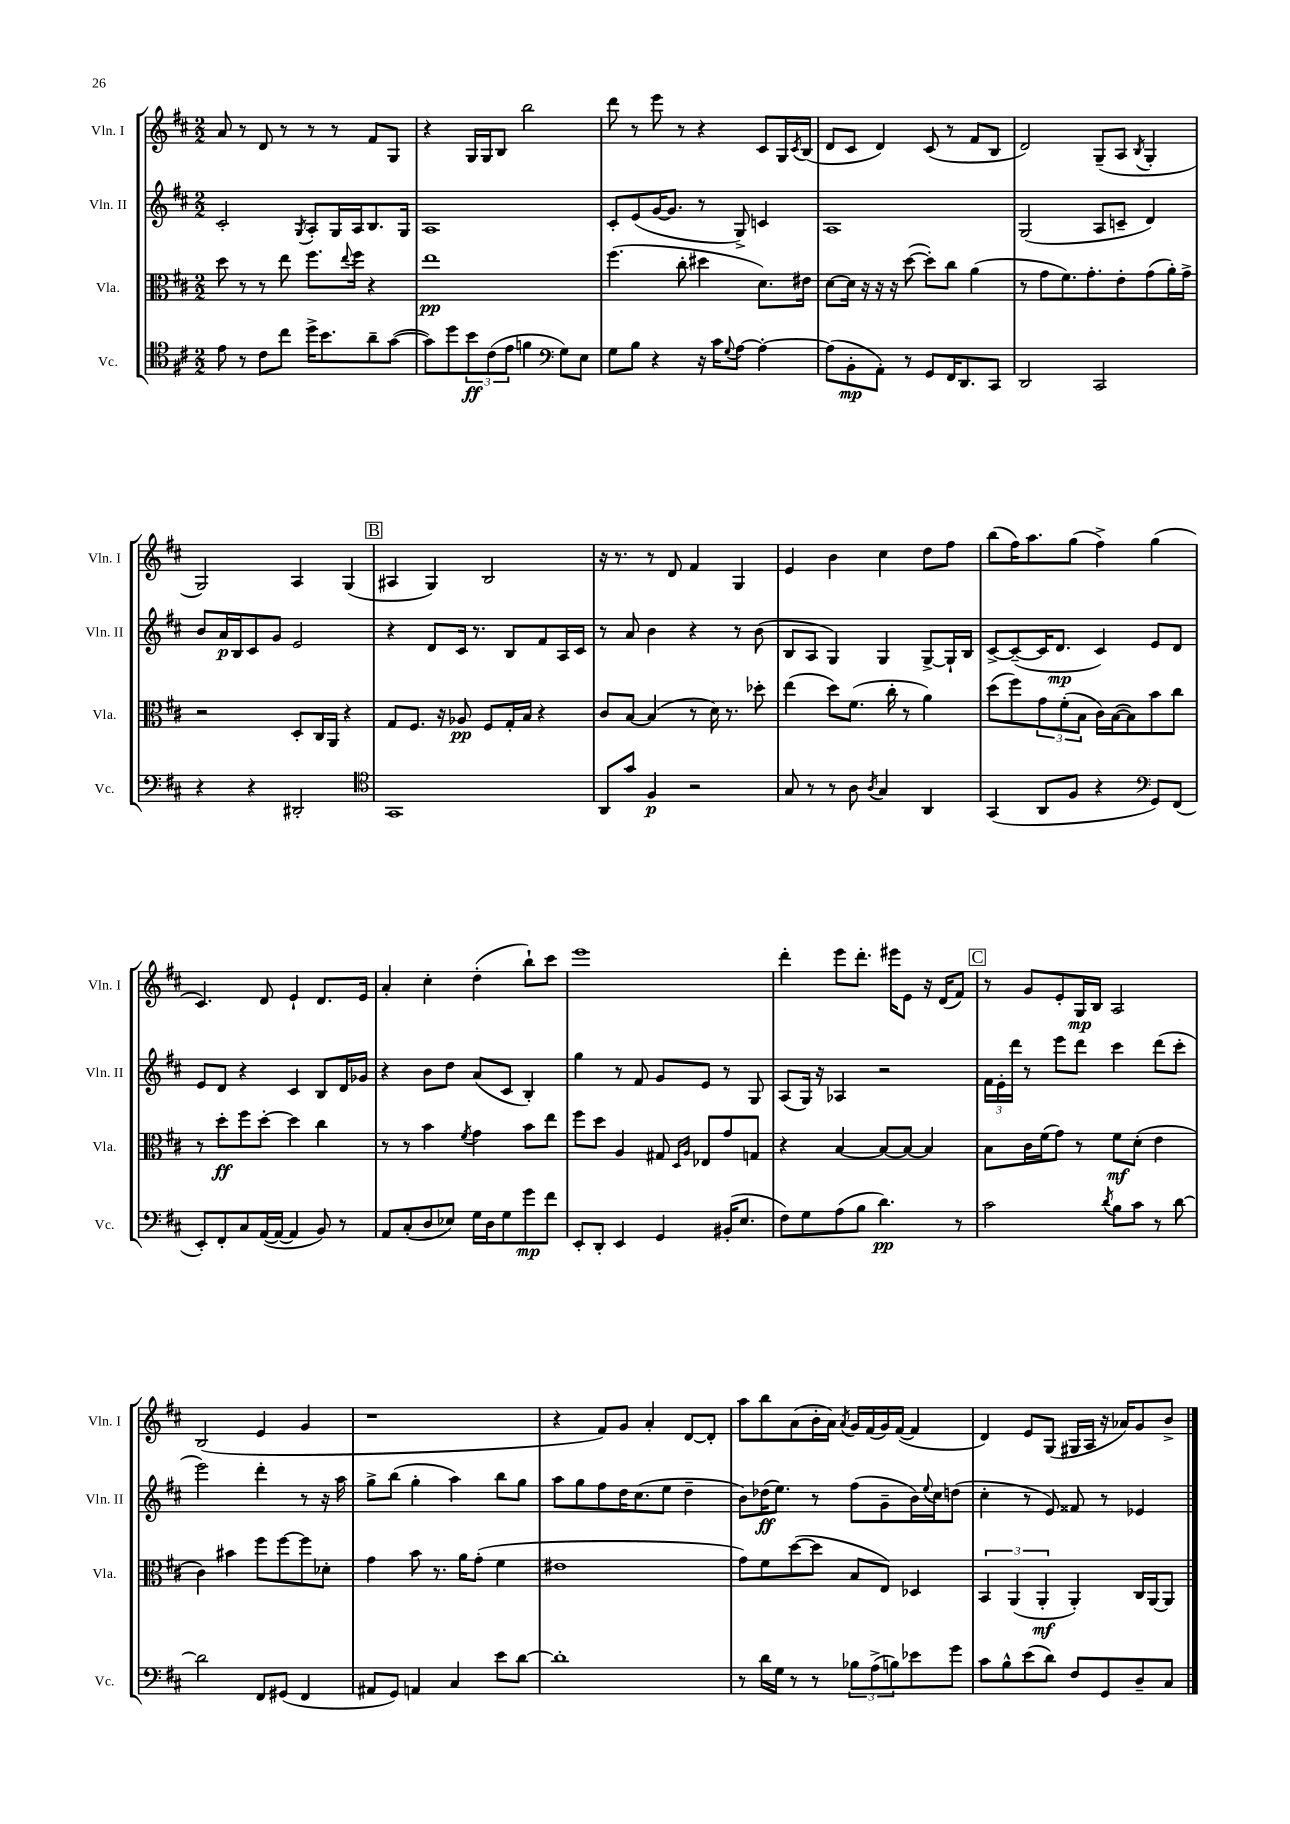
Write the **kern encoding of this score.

**kern	**kern	**kern	**kern
*staff4	*staff3	*staff2	*staff1
*clefC4	*clefC3	*clefG2	*clefG2
*k[f#c#]	*k[f#c#]	*k[f#c#]	*k[f#c#]
*M2/2	*M2/2	*M2/2	*M2/2
8e	8dd	2c#'	8a
8r	8r	.	8r
8c#	8r	.	8d
8cc#	8ee	.	8r
.	.	8qG	.
16dd^	8.ff#	8A'	8r
8.b	.	.	.
.	.	16G	8r
.	8qqee	.	.
.	16ff#	16A	.
8a~	4r	8.B	8f#
([8g	.	.	8G
.	.	16G	.
=	=	=	=
8g])	1ee	1A	4r
8dd	.	.	.
12b	.	.	16G
.	.	.	16G
(12c#	.	.	.
.	.	.	8B
12e	.	.	.
4f	.	.	2bb
*clefF4	*	*	*
8G)	.	.	.
8E	.	.	.
=	=	=	=
8G	(4.ff#	8c#'	8ddd
8B	.	(8e	8r
4r	.	[16g	8eee
.	.	8.g]	.
.	8cc#'	.	8r
16r	4dd#	8r	4r
16c#	.	.	.
8qqG	.	.	.
[8A	.	8G^)	.
4A'_	8.d)	4c	8c#
.	.	.	16G
.	.	.	8qc#
.	16e#	.	(16B
=	=	=	=
(8A]	[8d	1A	8d
8BB'	16d]	.	8c#
.	16r	.	.
8AA')	16r	.	4d)
.	16r	.	.
8r	([8dd	.	.
8GG	8dd'])	.	(8c#
16FF#	8cc#	.	8r
8.DD	.	.	.
.	(4a	.	8f#
8CC#	.	.	8B
=	=	=	=
2DD	8r	(2G	2d)
.	8g	.	.
.	8.f#)	.	.
.	8.g'	.	.
2CC#	.	8A	(8G~
.	8e'	8c~	8A
.	.	.	8qB
.	(8g	4d)	4G'
.	16a')	.	.
.	16g^	.	.
=	=	=	=
4r	2r	8b	2G)
.	.	16a	.
.	.	16B	.
4r	.	8c#	.
.	.	8g	.
2DD#'	8D'	2e	4A
.	16C#	.	.
.	16AA	.	.
.	4r	.	(4G
=	=	=	=
*clefC4	*	*	*
1GG	8G	4r	4A#
.	8.F#	.	.
.	.	8d	4G)
.	16r	.	.
.	8A-	16c#	.
.	.	8.r	.
.	8F#	.	2B
.	16G'	8B	.
.	16B	.	.
.	4r	8f#	.
.	.	16A	.
.	.	16c#	.
=	=	=	=
8AA	8c#	8r	16r
.	.	.	8.r
8g	[8B	8a	.
4F#	(4B]	4b	8r
.	.	.	8d
2r	8r	4r	4f#
.	16d)	.	.
.	8.r	.	.
.	.	8r	4G
.	8dd-'	(8b	.
=	=	=	=
8G	(4ee	8B	4e
8r	.	8A	.
8r	8dd)	4G)	4b
8A	(8.f#	.	.
8qA	.	.	.
4G	.	4G	4cc#
.	16cc#'	.	.
.	8r	.	.
4AA	4a)	[8G^	8dd
.	.	16G`]	8ff#
.	.	16B	.
=	=	=	=
(4GG	(8dd	[8c#^	(8bb
.	8ff#)	(8c#~_	16ff#)
.	.	.	8.aa
8AA	12g	16c#]	.
.	.	8.d	.
.	(12f#'	.	.
8F#	.	.	(8gg
.	12B	.	.
4r	16c#)	4c#)	4ff#^)
.	([16B	.	.
.	8B])	.	.
*clefF4	*	*	*
8GG)	8b	8e	(4gg
(8FF#	8cc#	8d	.
=	=	=	=
8EE')	8r	8e	4.c#)
8FF#'	8dd'	8d	.
8C#	8ff#	4r	.
([16AA	[8dd'	.	8d
16AA_	.	.	.
4AA]	4dd]	4c#	4e`
8BB)	4cc#	8B	8.d
8r	.	16d	.
.	.	16g-	16e
=	=	=	=
8AA	8r	4r	4a'
(8C#'	8r	.	.
8D	4b	8b	4cc#'
8E-)	.	8dd	.
.	8qf#	.	.
16G	4g	(8a	(4dd'
16D	.	.	.
8G	.	8c#	.
8g	8b	4B')	8bb`)
8f#	8ee	.	8ccc#
=	=	=	=
8EE'	8ff#	4gg	1eee
8DD'	8dd	.	.
4EE	4A	8r	.
.	.	8f#	.
4GG	8G#	8g	.
.	16qqD	.	.
.	16qqA	.	.
.	8E-	8e	.
(16BB#'	8g	8r	.
8.E	.	.	.
.	8G	8G	.
=	=	=	=
8F#)	4r	(8A	4ddd'
8G	.	16G)	.
.	.	16r	.
(8A	[4B	4A-	8eee
8B	.	.	8.ddd'
4.d)	8B_	2r	.
.	.	.	16eee#
.	8B_	.	8e
.	4B]	.	16r
.	.	.	(16d
8r	.	.	8f#)
=	=	=	=
2c#	8B	24f#	8r
.	.	24e'	.
.	.	24ddd	.
.	16c#	8r	8g
.	(16f#	.	.
.	8g)	8eee	8e'
.	8r	8ddd	16G
.	.	.	16B
8qd	.	.	.
8B	8f#	4ccc#	2A
8c#	(8d'	.	.
8r	4e	(8ddd	.
[8d	.	8ccc#'	.
=	=	=	=
2d]	4c#)	2eee)	(2B
.	4b#	.	.
8FF#	8ff#	4ddd'	4e
(8GG#	[8ff#	.	.
4FF#	8ff#]	8r	4g
.	8d-'	16r	.
.	.	16aa	.
=	=	=	=
8AA#	4g	8gg^	1r
8GG)	.	(8bb	.
4AA	8b	4gg'	.
.	8.r	.	.
4C#	.	4aa)	.
.	16a	.	.
.	(8g'	.	.
8e	4f#	8bb	.
[8d	.	8gg	.
=	=	=	=
1d']	1e#	8aa	4r
.	.	8gg	.
.	.	8ff#	8f#)
.	.	16dd	8g
.	.	(8.cc#	.
.	.	.	4a'
.	.	8ee	.
.	.	4dd~	[8d
.	.	.	8d']
=	=	=	=
8r	8g)	8b)	8aa
16d	8f#	(16dd-	8bb
16G	.	8.ee)	.
8r	([8dd	.	(8a
8r	8dd]	8r	16b'
.	.	.	16a)
.	.	.	8qa
12B-	8B	(8ff#	16g
.	.	.	(16f#
(12A^	.	.	.
.	8E)	8g~	16g)
12B)	.	.	.
.	.	.	([16f#
8e-	4D-	16b)	4f#]
.	.	8qqee	.
.	.	16cc#	.
8g	.	(8dd	.
=	=	=	=
8c#	6BB	4cc#'	4d)
8B^^	.	.	.
.	(6AA	.	.
(8e	.	8r	8e
.	6AA'	.	.
8d)	.	8e)	(8G
8F#	4AA')	8f##	16G#
.	.	.	16A
8GG	.	8r	16r
.	.	.	16a-)
8D~	16C#	4e-	8g
.	[16AA	.	.
8C#	8AA]	.	8b^
==	==	==	==
*-	*-	*-	*-
